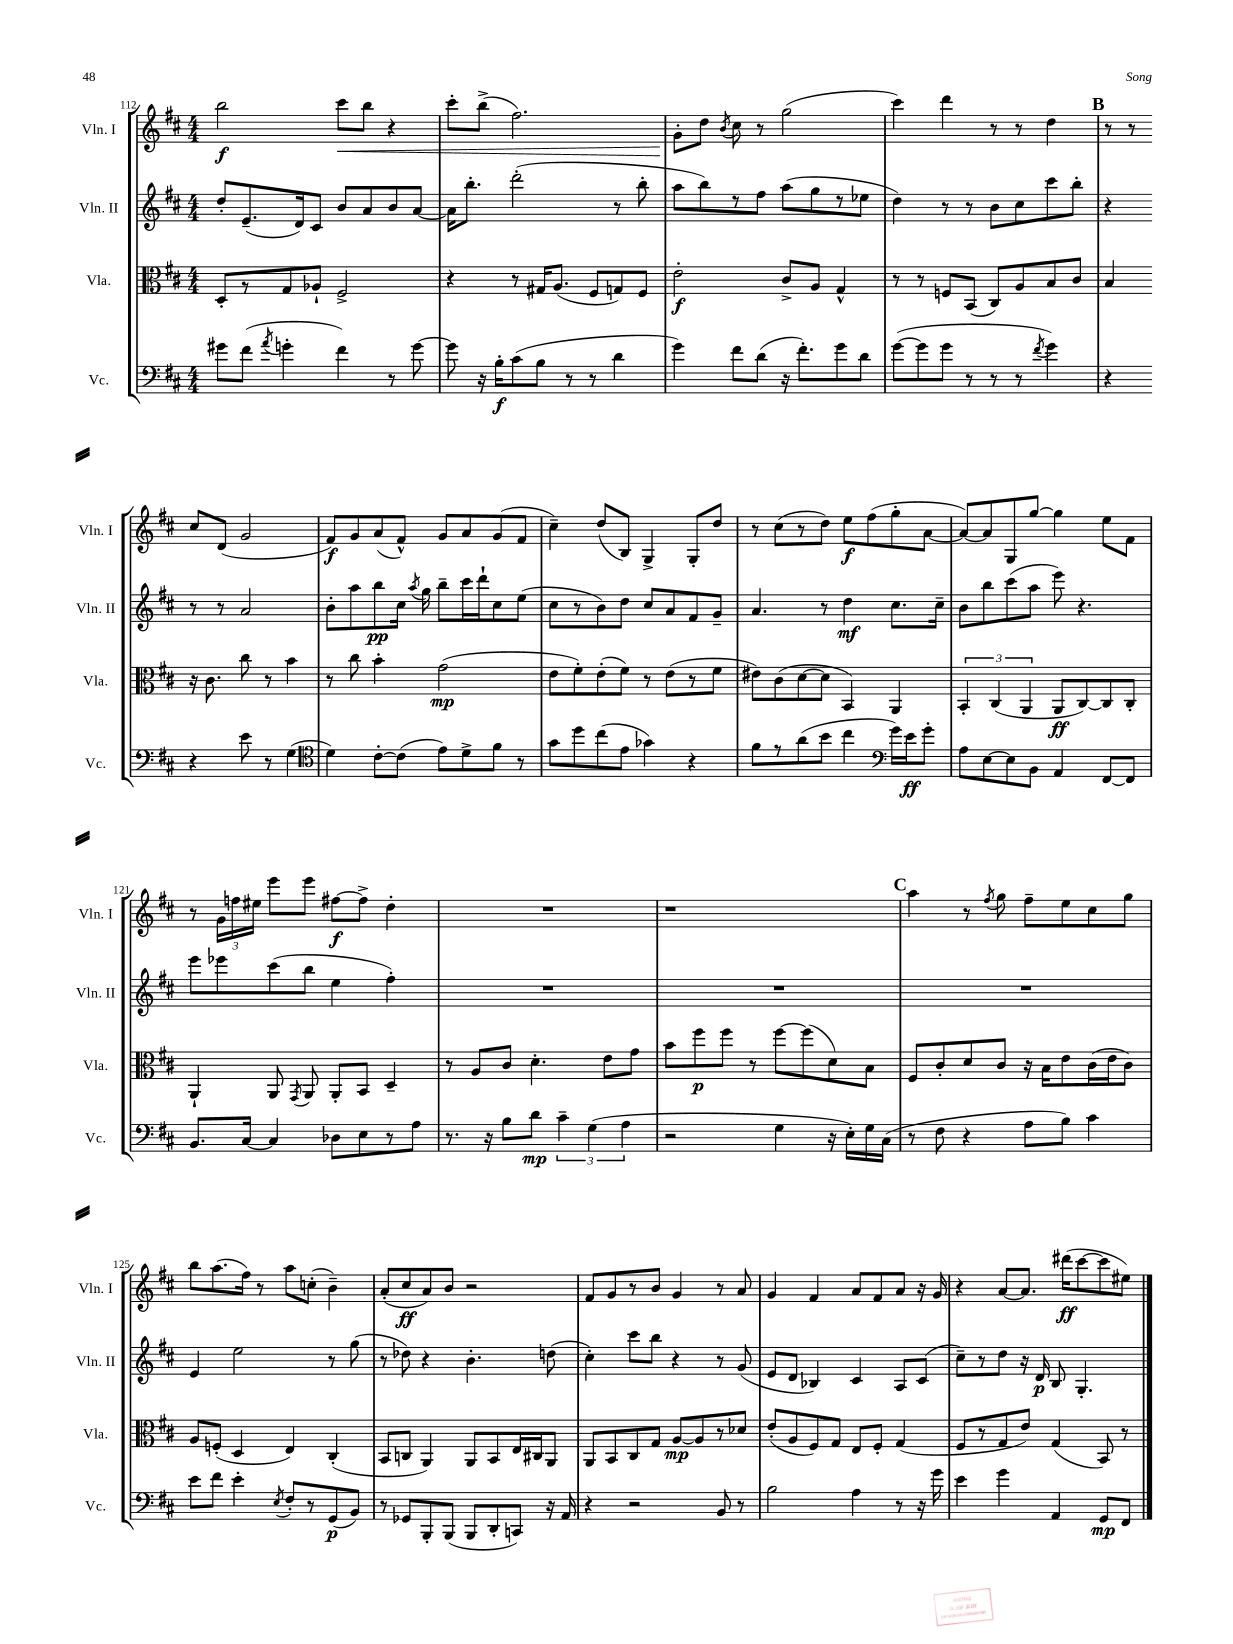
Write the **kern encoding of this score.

**kern	**dynam	**kern	**dynam	**kern	**dynam	**kern	**dynam
*part4	*part4	*part3	*part3	*part2	*part2	*part1	*part1
*staff4	*staff4	*staff3	*staff3	*staff2	*staff2	*staff1	*staff1
*I"Vc.	*	*I"Vla.	*	*I"Vln. II	*	*I"Vln. I	*
*I'Vc.	*	*I'Vla.	*	*I'Vln. II	*	*I'Vln. I	*
*clefF4	*	*clefC3	*	*clefG2	*	*clefG2	*
*k[f#c#]	*	*k[f#c#]	*	*k[f#c#]	*	*k[f#c#]	*
*M4/4	*	*M4/4	*	*M4/4	*	*M4/4	*
=112	=112	=112	=112	=112	=112	=112	=112
8g#X\L	.	8D'/L	.	8dd'/L	.	2bb\	f
(8f#\J	.	8r	.	(8.e~/	.	.	.
8qa/	.	.	.	.	.	.	.
4gn'\	.	8G/	.	.	.	.	.
.	.	.	.	16d/k)	.	.	.
.	.	8A-X`/J	.	8c#/J	.	.	.
!	!	!	!	!	!	!	!LO:HP:b
4f#\)	.	2F#^/	.	8b/L	.	8ccc#\L	<
.	.	.	.	8a/	.	8bb\J	.
8r	.	.	.	8b/	.	4r	.
[8g\	.	.	.	[8a/J	.	.	.
=113	=113	=113	=113	=113	=113	=113	=113
8g\]	.	4r	.	16a\KL]	.	8ccc#'\L	.
.	.	.	.	8.bb'\J	.	.	.
16r	.	.	.	.	.	(8bb^\J	.
16B'\KL	f	.	.	.	.	.	.
(8c#\	.	8r	.	(2ddd'\	.	2.ff#\)	.
8B\J	.	16G#X/KL	.	.	.	.	.
.	.	(8.A/J	.	.	.	.	.
8r	.	.	.	.	.	.	.
8r	.	8F#/L	.	.	.	.	.
4d\	.	8Gn/)	.	8r	.	.	.
.	.	8F#/J	.	8bb'\	.	.	.
=114	=114	=114	=114	=114	=114	=114	=114
4g\)	.	2e'\	f	8aa\L	.	8g'\L	.
.	.	.	.	8bb\)	.	8dd\J	[
.	.	.	.	.	.	8qb/	.
8f#\L	.	.	.	8r	.	8cc#\	.
(8d\J	.	.	.	8ff#\J	.	8r	.
16r	.	8c#^/L	.	(8aa\L	.	(2gg\	.
8.f#'\L)	.	.	.	.	.	.	.
.	.	8A/J	.	8gg\	.	.	.
8g\	.	4G^^/	.	8r	.	.	.
8d\J	.	.	.	8ee-X\J	.	.	.
=115	=115	=115	=115	=115	=115	=115	=115
([8g\L	.	8r	.	4dd\)	.	4ccc#\)	.
8g\]	.	8r	.	.	.	.	.
8g\J	.	8Fn/L	.	8r	.	4ddd\	.
8r	.	(8BB/J	.	8r	.	.	.
8r	.	8C#/L)	.	8b\L	.	8r	.
8r	.	8A/	.	8cc#\	.	8r	.
8qf#/	.	.	.	.	.	.	.
4g\)	.	8B/	.	8ccc#\	.	4dd\	.
.	.	8c#/J	.	8bb'\J	.	.	.
!!LO:REH:place=s1:t=B
=116	=116	=116	=116	=116	=116	=116	=116
4r	.	4B/	.	4r	.	8r	.
.	.	.	.	.	.	8r	.
4r	.	16r	.	8r	.	8cc#/L	.
.	.	8.c#\	.	.	.	.	.
.	.	.	.	8r	.	(8d/J	.
8e\	.	8cc#\	.	2a/	.	2g/	.
8r	.	8r	.	.	.	.	.
(4G\	.	4b\	.	.	.	.	.
!!LO:LB:g=z
=117	=117	=117	=117	=117	=117	=117	=117
*clefC4	*	*	*	*	*	*	*
4d\)	.	8r	.	8b'\L	.	8f#/L)	f
.	.	8cc#\	.	8aa\	.	8g/	.
[8c#'\L	.	4b'\	.	8bb\	pp	(8a/	.
(8c#\J]	.	.	.	16cc#\Jk	.	8f#^^/J)	.
.	.	.	.	8qaa/	.	.	.
.	.	.	.	16gg\	.	.	.
8e\L)	.	(2g\	mp	8bb~\L	.	8g/L	.
8d^\	.	.	.	16ccc#\L	.	8a/	.
.	.	.	.	16ddd`\J	.	.	.
8f#\J	.	.	.	8cc#\	.	(8g/	.
8r	.	.	.	(8ee\J	.	8f#/J	.
=118	=118	=118	=118	=118	=118	=118	=118
8g\L	.	8e\L	.	8cc#\L	.	4cc#~\)	.
8dd\	.	8f#'\)	.	8r	.	.	.
(8cc#\	.	(8e'\	.	8b\)	.	(8dd/L	.
8e\J	.	8f#\J)	.	8dd\J	.	8B/J)	.
4g-X\)	.	8r	.	8cc#/L	.	4G^/	.
.	.	(8e\L	.	8a/	.	.	.
4r	.	8r	.	8f#/	.	8G'/L	.
.	.	8f#\J	.	8g~/J	.	8dd/J	.
=119	=119	=119	=119	=119	=119	=119	=119
8f#\L	.	8e#X\L)	.	4.a/	.	8r	.
8r	.	(8c#\	.	.	.	(8cc#\L	.
(8a\	.	[8d\	.	.	.	8r	.
8b\J	.	8d\J]	.	8r	.	8dd\J)	.
4cc#\	.	4BB/)	.	4dd\	mf	8ee\L	f
.	.	.	.	.	.	(8ff#\	.
*clefF4	*	*	*	*	*	*	*
16g\LL)	.	4AA/	.	8.cc#\L	.	8gg'\	.
16e\J	ff	.	.	.	.	.	.
8g'\J	.	.	.	.	.	[8a\J	.
.	.	.	.	16cc#~\Jk	.	.	.
=120	=120	=120	=120	=120	=120	=120	=120
8A\L	.	6BB'/	.	8b\L	.	8a/L_)	.
[8E\	.	.	.	8bb\	.	8a/]	.
.	.	(6C#/	.	.	.	.	.
8E\]	.	.	.	(8ccc#\	.	8G/	.
.	.	6AA/	.	.	.	.	.
8BB\J	.	.	.	8aa\J	.	[8gg/J	.
4AA/	.	8AA/L	ff	8eee\)	.	4gg\]	.
.	.	[8C#/)	.	4.r	.	.	.
[8FF#/L	.	8C#/]	.	.	.	8ee\L	.
8FF#/J]	.	8C#'/J	.	.	.	8f#\J	.
!!LO:LB:g=z
=121	=121	=121	=121	=121	=121	=121	=121
8.BB/L	.	4AA`/	.	8eee\L	.	8r	.
.	.	.	.	8eee-X\	.	24g\LL	.
.	.	.	.	.	.	24ffn\	.
[16C#/Jk	.	.	.	.	.	.	.
.	.	.	.	.	.	24ee#X\JJ	.
4C#/]	.	8AA/	.	(8ccc#\	.	8eee\L	.
.	.	8qGG/	.	.	.	.	.
.	.	8AA/	.	8bb\J	.	8eee\J	.
8D-X\L	.	8AA'/L	.	4ee\	.	[8ff#X\L	f
8E\	.	8BB/J	.	.	.	8ff#^\J]	.
8r	.	4D~/	.	4ff#'\)	.	4dd'\	.
8A\J	.	.	.	.	.	.	.
=122	=122	=122	=122	=122	=122	=122	=122
8.r	.	8r	.	1r	.	1r	.
.	.	8A/L	.	.	.	.	.
16r	.	.	.	.	.	.	.
8B\L	.	8c#/J	.	.	.	.	.
8d\J	mp	4.d'\	.	.	.	.	.
6c#~\	.	.	.	.	.	.	.
(6G\	.	.	.	.	.	.	.
.	.	8e\L	.	.	.	.	.
6A\	.	.	.	.	.	.	.
.	.	8g\J	.	.	.	.	.
=123	=123	=123	=123	=123	=123	=123	=123
2r	.	8b\L	.	1r	.	1r	.
.	.	8ff#\	p	.	.	.	.
.	.	8ff#\J	.	.	.	.	.
.	.	8r	.	.	.	.	.
4G\	.	[8ff#\L	.	.	.	.	.
.	.	(8ff#\]	.	.	.	.	.
16r	.	8d\)	.	.	.	.	.
16E'\LL)	.	.	.	.	.	.	.
16G\	.	8B\J	.	.	.	.	.
(16C#\JJ	.	.	.	.	.	.	.
!!LO:REH:place=s1:t=C
=124	=124	=124	=124	=124	=124	=124	=124
8r	.	8F#/L	.	1r	.	4aa\	.
8F#\	.	8c#'/	.	.	.	.	.
4r	.	8d/	.	.	.	8r	.
.	.	.	.	.	.	8qff#/	.
.	.	8c#/J	.	.	.	8gg\	.
8A\L	.	16r	.	.	.	8ff#~\L	.
.	.	16B\KL	.	.	.	.	.
8B\J)	.	8e\	.	.	.	8ee\	.
4c#\	.	(16c#\L	.	.	.	8cc#\	.
.	.	16e\J	.	.	.	.	.
.	.	8c#\J)	.	.	.	8gg\J	.
!!LO:LB:g=z
=125	=125	=125	=125	=125	=125	=125	=125
8e\L	.	8A/L	.	4e/	.	8bb\L	.
8f#\J	.	(8Fn'/J	.	.	.	(8.aa\	.
4e'\	.	4D/	.	2ee\	.	.	.
.	.	.	.	.	.	16ff#\Jk)	.
.	.	.	.	.	.	8r	.
8qE/	.	.	.	.	.	.	.
8F#'/L	.	4E/)	.	.	.	8aa\L	.
8r	.	.	.	.	.	(8ccn'\J	.
(8GG/	p	(4C#'/	.	8r	.	4b~\)	.
8BB/J)	.	.	.	(8gg\	.	.	.
=126	=126	=126	=126	=126	=126	=126	=126
8r	.	8BB/L	.	8r	.	(8a'/L	.
8GG-X/L	.	8Cn/J	.	8dd-X\)	.	8cc#/	ff
8BBB'/	.	4AA/)	.	4r	.	8a/)	.
(8BBB/J	.	.	.	.	.	8b/J	.
8BBB/L	.	8AA/L	.	4.b'\	.	2r	.
8DD'/	.	8BB/	.	.	.	.	.
8CCn/J)	.	16E/L	.	.	.	.	.
.	.	16C#X/J	.	.	.	.	.
16r	.	8AA/J	.	(8ddn\	.	.	.
16AA/	.	.	.	.	.	.	.
=127	=127	=127	=127	=127	=127	=127	=127
4r	.	8AA/L	.	4cc#'\)	.	8f#/L	.
.	.	8BB/	.	.	.	8g/	.
2r	.	8C#/	.	8ccc#\L	.	8r	.
.	.	8G/J	.	8bb\J	.	8b/J	.
.	.	[8A/L	mp	4r	.	4g/	.
.	.	8A/]	.	.	.	.	.
8BB/	.	8r	.	8r	.	8r	.
8r	.	8d-X/J	.	(8g/	.	8a/	.
=128	=128	=128	=128	=128	=128	=128	=128
2B\	.	(8e'/L	.	8e/L	.	4g/	.
.	.	8A/	.	8d/J	.	.	.
.	.	8F#/)	.	4B-X/)	.	4f#/	.
.	.	8G/J	.	.	.	.	.
4A\	.	8E/L	.	4c#/	.	8a/L	.
.	.	8F#'/J	.	.	.	8f#/	.
8r	.	(4G/	.	8A/L	.	8a/J	.
16r	.	.	.	(8c#/J	.	16r	.
16g\	.	.	.	.	.	16g/	.
=129	=129	=129	=129	=129	=129	=129	=129
4e\	.	8F#/L	.	8cc#~\L)	.	4r	.
.	.	8r	.	8r	.	.	.
4g\	.	8G/	.	8dd\J	.	[8a/L	.
.	.	8e/J)	.	16r	.	8.a/J]	.
.	.	.	.	16d/	p	.	.
4AA/	.	(4G/	.	8B/	.	.	.
.	.	.	.	.	.	(16ddd#X\KL	ff
.	.	.	.	4.G'/	.	[8ccc#\	.
8GG/L	mp	8BB/)	.	.	.	8ccc#\]	.
8FF#/J	.	8r	.	.	.	8ee#X\J)	.
==	==	==	==	==	==	==	==
*-	*-	*-	*-	*-	*-	*-	*-
